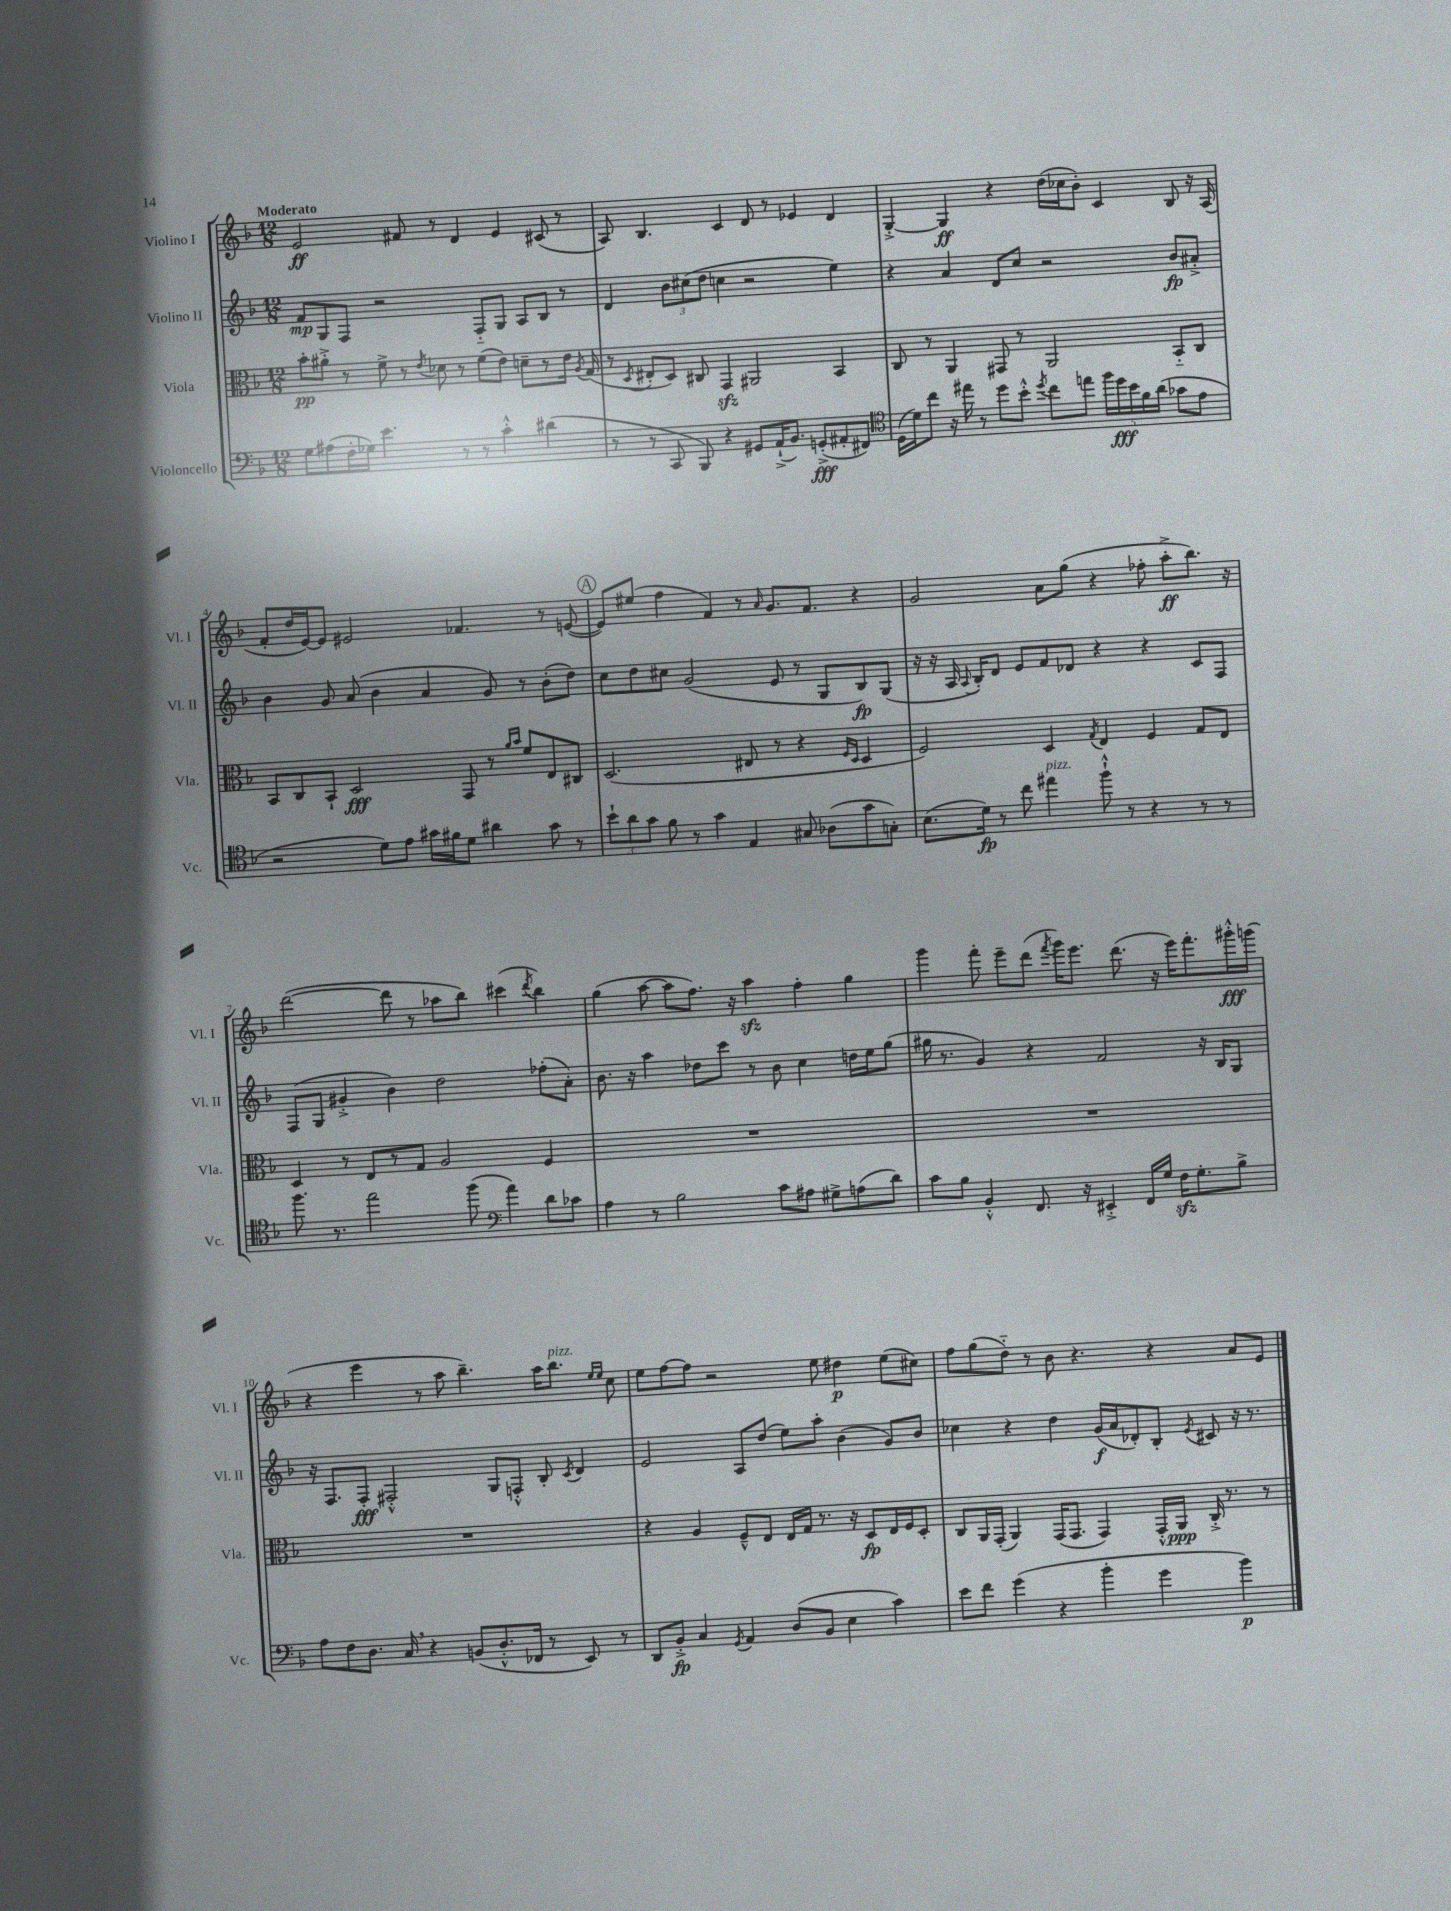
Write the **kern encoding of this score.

**kern	**dynam	**kern	**dynam	**kern	**dynam	**kern	**dynam
*part4	*part4	*part3	*part3	*part2	*part2	*part1	*part1
*staff4	*staff4	*staff3	*staff3	*staff2	*staff2	*staff1	*staff1
*I"Violoncello	*	*I"Viola	*	*I"Violino II	*	*I"Violino I	*
*I'Vc.	*	*I'Vla.	*	*I'Vl. II	*	*I'Vl. I	*
*clefF4	*	*clefC3	*	*clefG2	*	*clefG2	*
*k[b-]	*	*k[b-]	*	*k[b-]	*	*k[b-]	*
*M12/8	*	*M12/8	*	*M12/8	*	*M12/8	*
=1	=1	=1	=1	=1	=1	=1	=1
!	!	!	!	!	!	!LO:TX:a:B:t=Moderato	!
8G\L	.	8b-'\L	pp	8f/L	mp	2e/	ff
(8A#X\	.	8a#X'^\J	.	8G/	.	.	.
16F'\L	.	8r	.	8F/J	.	.	.
16G-X\JJ)	.	.	.	.	.	.	.
4.e\	.	8f^\	.	2r	.	.	.
.	.	8r	.	.	.	8f#X/	.
.	.	8qe/	.	.	.	.	.
.	.	8d-X\	.	.	.	8r	.
8r	.	8r	.	.	.	4d/	.
8r	.	(8f\L	.	8F/L	.	.	.
4c'^^\	.	8e\J)	.	8G/J	.	4e/	.
.	.	8dn~\L	.	8A/L	.	.	.
(4d#X\	.	8r	.	8B-/J	.	(8c#X/	.
.	.	16e\Jk	.	8r	.	8r	.
.	.	8qA/	.	.	.	.	.
.	.	(16G/	.	.	.	.	.
=2	=2	=2	=2	=2	=2	=2	=2
8r	.	8r	.	4d/	.	8A/)	.
.	.	8qD/	.	.	.	.	.
8r	.	8E#X'/L	.	.	.	4.B-/	.
8CC/	.	8D/J)	.	12b-\L	.	.	.
.	.	.	.	(12cc#X\	.	.	.
8BBB-/)	.	8C#X/	.	.	.	.	.
.	.	.	.	12dd\J	.	.	.
4r	.	4GGzz/	.	4ccn\	.	4c/	.
8GG#X/L	.	2AA#X/	.	2r	.	8d/	.
(16AA`^/K	.	.	.	.	.	8r	.
8.BB-/J)	.	.	.	.	.	.	.
.	.	.	.	.	.	4e-X/	.
(8GGn'^/L	fff	.	.	.	.	.	.
8AA#X'/	.	4BB-/	.	4ee\)	.	4d/	.
8FF#X/J)	.	.	.	.	.	.	.
=3	=3	=3	=3	=3	=3	=3	=3
*clefC4	*	*	*	*	*	*	*
(16D\LL	.	8C/	.	4r	.	[4G'^/	.
16d\J)	.	.	.	.	.	.	.
8cc\J	.	8r	.	.	.	.	.
16r	.	4AA/	.	4a/	.	4G/]	ff
16ee#X\	.	.	.	.	.	.	.
8r	.	.	.	.	.	.	.
8dd\L	.	8GG#X/	.	8d/L	.	4r	.
8b-'^^\J	.	8r	.	8cc/J	.	.	.
8qdd/	.	.	.	.	.	.	.
8cc\L	.	2AA/	.	2r	.	(16dd\LL	.
.	.	.	.	.	.	16cc-X\J	.
8een\J	.	.	.	.	.	8b-'\J)	.
20ff\LL	.	.	.	.	.	4c/	.
20dd\	fff	.	.	.	.	.	.
20b-\	.	.	.	.	.	.	.
20f\	.	.	.	.	.	.	.
(20a\JJ	.	.	.	.	.	.	.
8g-X\L	.	8BB-/L	.	8b-/L	fp	8B-/	.
8e\J	.	8C/J	.	8a#X'^/J	.	16r	.
.	.	.	.	.	.	(16A/	.
!!LO:LB:g=z
=4	=4	=4	=4	=4	=4	=4	=4
2r	.	8BB-/L	.	4b-\	.	8f'/L	.
.	.	8C/	.	.	.	16dd/L	.
.	.	.	.	.	.	[16e/J)	.
.	.	8BB-`/J	.	8g/	.	8e/J]	.
.	.	2D/	fff	(8a/	.	2e#X/	.
8d\L)	.	.	.	4b-\	.	.	.
8e\J	.	.	.	.	.	.	.
16g#X\LL	.	.	.	4a/	.	.	.
16f#X\J	.	.	.	.	.	.	.
8d\J	.	8GG/	.	.	.	4.f-X/	.
4a#X\	.	8r	.	8g/)	.	.	.
.	.	16qqa/LL	.	.	.	.	.
.	.	16qqb-/JJ	.	.	.	.	.
.	.	8f/L	.	8r	.	.	.
8g#\	.	8E/	.	(8b-'\L	.	8r	.
8r	.	8C#X/J	.	8dd\J)	.	([8en/	.
!!LO:REH:place=s1:t=A
=5	=5	=5	=5	=5	=5	=5	=5
12b-`\L	.	(2.D/	.	8cc\L	.	8e/L])	.
12a\	.	.	.	.	.	.	.
.	.	.	.	8dd\	.	(8ee#X/J	.
12g\J	.	.	.	.	.	.	.
8f\	.	.	.	8cc#X\J	.	4ff\	.
8r	.	.	.	(2g/	.	.	.
4g\	.	.	.	.	.	4f/)	.
4E/	.	8E#X/	.	.	.	8r	.
.	.	.	.	.	.	16qqa/	.
.	.	8r	.	8e/	.	8.g/L	.
8G#X/	.	4r	.	8r	.	.	.
.	.	.	.	.	.	8.f/J	.
(8A-X\L	.	.	.	8G/L	.	.	.
.	.	16qqF/LL	.	.	.	.	.
.	.	16qqD/JJ	.	.	.	.	.
8g\	.	4D/	.	8B-/)	fp	4r	.
8Gn'\J)	.	.	.	(8G/J	.	.	.
=6	=6	=6	=6	=6	=6	=6	=6
(8.B-\L	.	2F/)	.	16r	.	2g/	.
.	.	.	.	16r	.	.	.
.	.	.	.	16A/	.	.	.
.	.	.	.	8qqA/	.	.	.
16d\Jk)	fp	.	.	16B-'/KL)	.	.	.
8r	.	.	.	8d/J	.	.	.
8cc\	.	.	.	8e/L	.	.	.
!LO:TX:a:i:t=pizz.	!	!	!	!	!	!	!
4ee#X\	.	4D/	.	8f/	.	8a\L	.
.	.	.	.	8d-X/J	.	(8gg\J	.
.	.	8qG/	.	.	.	.	.
8ff`^^\	.	4E/	.	4r	.	4r	.
8r	.	.	.	.	.	.	.
4r	.	4F/	.	4r	.	8ff-X'\	.
.	.	.	.	.	.	8aa'^\L	ff
8r	.	8G/L	.	8c/L	.	8.bb-\J)	.
8r	.	8E/J	.	8F/J	.	.	.
.	.	.	.	.	.	16r	.
!!LO:LB:g=z
=7	=7	=7	=7	=7	=7	=7	=7
8.ff\	.	4D/	.	(8F/L	.	([2ddd\	.
.	.	.	.	8G/J	.	.	.
8.r	.	.	.	.	.	.	.
.	.	8r	.	4g#X'^/	.	.	.
2ee\	.	8E/L	.	.	.	.	.
.	.	8r	.	4b-\)	.	8ddd\]	.
.	.	8G/J	.	.	.	8r	.
.	.	2A/	.	2dd\	.	8aa-X\L	.
(8ff\	.	.	.	.	.	8bb-\J)	.
*clefF4	*	*	*	*	*	*	*
4a\)	.	.	.	.	.	(4ccc#X\	.
.	.	.	.	.	.	8qddd/	.
8d\L	.	4F/	.	(8ff-X'\L	.	4bb-\)	.
8c-X\J	.	.	.	8a'\J)	.	.	.
=8	=8	=8	=8	=8	=8	=8	=8
4A\	.	1.r	.	8.b-\	.	(4gg\	.
.	.	.	.	16r	.	.	.
8r	.	.	.	4aa\	.	[8aa\	.
2B-\	.	.	.	.	.	8aa\L]	.
.	.	.	.	8dd-X\L	.	8.ff\J)	.
.	.	.	.	8ccc\J	.	.	.
.	.	.	.	.	.	16r	.
.	.	.	.	8r	.	4aazz\	.
8c\L	.	.	.	8b-\	.	.	.
8A#X\J	.	.	.	4cc\	.	4ff'\	.
8G#X^\L	.	.	.	.	.	.	.
(8An\	.	.	.	16ddn\LL	.	4gg\	.
.	.	.	.	16ee\J	.	.	.
8d\J)	.	.	.	(8gg\J	.	.	.
=9	=9	=9	=9	=9	=9	=9	=9
8c\L	.	1.r	.	16gg#X\	.	4ggg\	.
.	.	.	.	8.r	.	.	.
8B-\J	.	.	.	.	.	.	.
4BB-'^^/	.	.	.	4g/)	.	8fff'\	.
.	.	.	.	.	.	8eee~\L	.
8.FF/	.	.	.	4r	.	(8ddd\J	.
.	.	.	.	.	.	8qfff/	.
.	.	.	.	.	.	16ggg\KL)	.
16r	.	.	.	.	.	8.eee\J	.
4EE#X'^/	.	.	.	2f/	.	.	.
.	.	.	.	.	.	(8.ddd\	.
16FF/LL	.	.	.	.	.	.	.
16G/JJ	.	.	.	.	.	16r	.
16Fzz\KL	.	.	.	.	.	16eee\KL)	.
8.G'\	.	.	.	.	.	8.fff'\	.
.	.	.	.	16r	.	.	.
.	.	.	.	16B-/KL	.	.	.
8B-^\J	.	.	.	8G/J	.	16ggg#X'^^\L	fff
.	.	.	.	.	.	(16gggn\JJ	.
!!LO:LB:g=z
=10	=10	=10	=10	=10	=10	=10	=10
8A\L	.	1.r	.	16r	.	4r	.
.	.	.	.	8.F/L	.	.	.
8F\	.	.	.	.	.	.	.
8.D\J	.	.	.	8F'/J	fff	4eee\	.
.	.	.	.	2F#X'^^/	.	.	.
16C,/	.	.	.	.	.	.	.
4r	.	.	.	.	.	8r	.
.	.	.	.	.	.	8aa\	.
(8BBn/L	.	.	.	.	.	4.bb-~\)	.
8.D'^^/	.	.	.	8G/L	.	.	.
.	.	.	.	8Fn'^^/J	.	.	.
16FF-X/Jk	.	.	.	.	.	.	.
8r	.	.	.	8B-'/	.	16aa\KL	.
!	!	!	!	!	!	!LO:TX:a:i:t=pizz.	!
.	.	.	.	.	.	8.bb-\J	.
.	.	.	.	8qc/	.	.	.
8EE/)	.	.	.	4d/	.	.	.
.	.	.	.	.	.	16qqee/LL	.
.	.	.	.	.	.	16qqee/JJ	.
8r	.	.	.	.	.	8cc\	.
=11	=11	=11	=11	=11	=11	=11	=11
8DD/L	.	4r	.	2e/	.	8ee\L	.
8BB-'^/J	fp	.	.	.	.	[8ff\	.
4C/	.	4A/	.	.	.	8ff\J]	.
.	.	.	.	.	.	2r	.
8qGG/	.	.	.	.	.	.	.
4AA/	.	8F~^^/L	.	8A/L	.	.	.
.	.	8E/J	.	(8dd/J	.	.	.
(8D/L	.	16E/LL	.	8ee\L)	.	.	.
.	.	16G/JJ	.	.	.	.	.
8BB-/J	.	8.r	.	8aa'\J	.	8ee\	.
4E\	.	.	.	(4b-\	.	4dd#X\	p
.	.	16r	.	.	.	.	.
.	.	8D/L	fp	.	.	.	.
4c\)	.	16E/L	.	8g/L)	.	(8ee\L	.
.	.	16F/J	.	.	.	.	.
.	.	8D'/J	.	8b-/J	.	8cc#X\J)	.
=12	=12	=12	=12	=12	=12	=12	=12
8e\L	.	8C/L	.	4cc-X\	.	8ff\L	.
8f\J	.	16AA/L	.	.	.	(8gg\	.
.	.	(16GG'/JJ	.	.	.	.	.
(4g\	.	4AA/)	.	4r	.	8dd\J)	.
.	.	.	.	.	.	8r	.
4r	.	(16GG/KL	.	4dd\	.	8b-\	.
.	.	8.GG/J	.	.	.	.	.
.	.	.	.	.	.	4.r	.
4b-'\	.	4GG/)	.	(16g/LL	f	.	.
.	.	.	.	16a/J	.	.	.
.	.	.	.	8d-X'/)	.	.	.
4g\	.	16GG'^^/LL	.	8B-'/J	.	4r	.
.	.	16AA/JJ	ppp	.	.	.	.
.	.	.	.	8qe/	.	.	.
.	.	16C'^/	.	8c#X/	.	.	.
.	.	8.r	.	.	.	.	.
4b-\)	p	.	.	16r	.	8a/L	.
.	.	.	.	8.r	.	.	.
.	.	8r	.	.	.	8e/J	.
==	==	==	==	==	==	==	==
*-	*-	*-	*-	*-	*-	*-	*-
